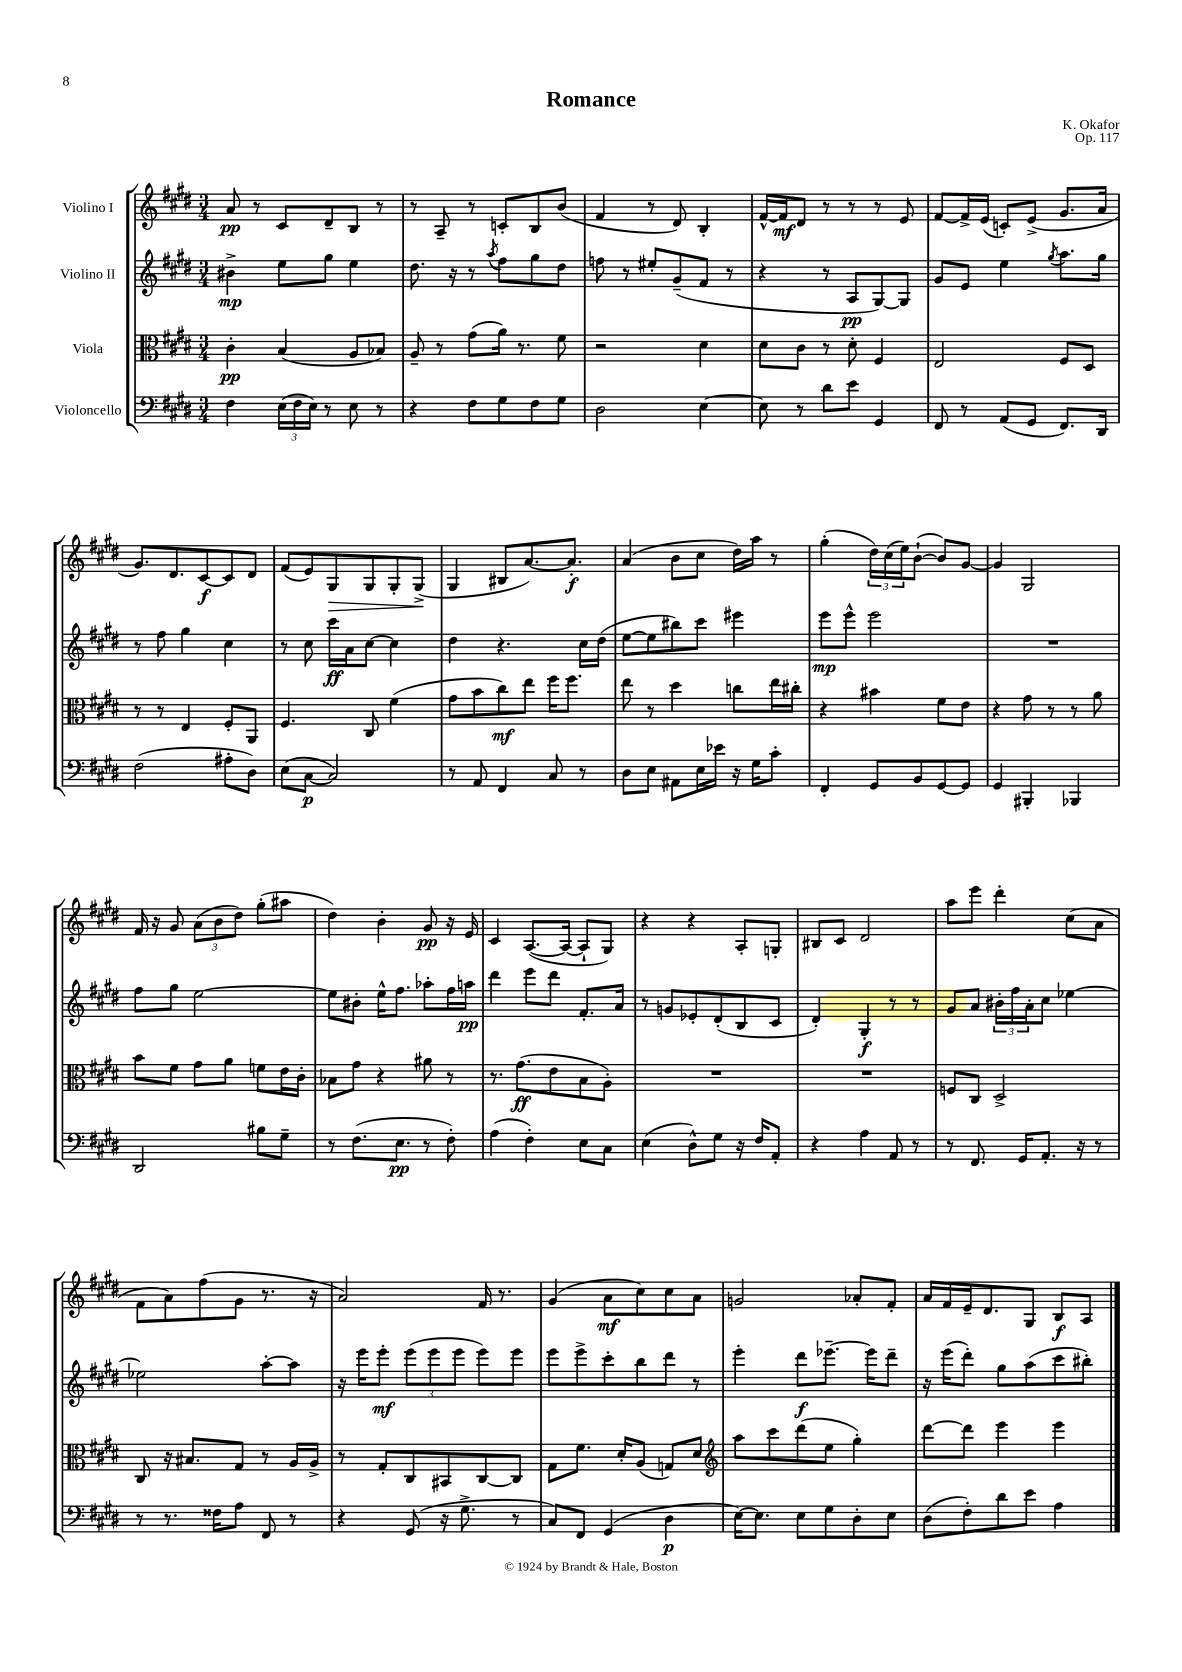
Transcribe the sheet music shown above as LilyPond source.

\header { title = "Romance" composer = "K. Okafor" opus = "Op. 117" }
<<
\new StaffGroup <<
\new Staff = "s0" \with { instrumentName = "Violino I" } {
    \clef treble \key e \major \numericTimeSignature \time 3/4
    a'8\pp r8 cis'8 dis'8-- b8 r8 |
    r8 a8-- r8 c'8-. b8 b'8( |
    fis'4 r8 dis'8) b4-. |
    fis'16~-^ fis'16\mf dis'8 r8 r8 r8 e'8 |
    fis'8~ fis'16-> e'16( c'8-.) e'8->( gis'8. a'16 |
    gis'8.) dis'8. cis'8~\f cis'8 dis'8 |
    fis'8( e'8) gis8\> gis8 gis8-. gis8->\!( |
    gis4 bis8 a'8.~) a'8.-.\f |
    a'4( b'8 cis''8 dis''16) a''16 r8 |
    gis''4-.( \tuplet 3/2 { dis''16) cis''16( e''16) } b'8~-!( b'8) gis'8~ |
    gis'4 gis2 |
    fis'16 r16 gis'8 \tuplet 3/2 { a'8( b'8 dis''8) } gis''8-.( ais''8 |
    dis''4) b'4-. gis'8\pp r16 e'16 |
    cis'4 a8.~( a16~ a8-! gis8) |
    r4 r4 a8-. g8-. |
    bis8 cis'8 dis'2 |
    a''8 e'''8 dis'''4-. cis''8( a'8 |
    fis'8 a'8) fis''8( gis'8 r8. r16 |
    a'2) fis'16 r8. |
    gis'4( a'8\mf cis''8) cis''8 a'8 |
    g'2 aes'8-. fis'8-. |
    a'16 fis'16 e'16-- dis'8. gis8 b8\f a8 \bar "|." |
}
\new Staff = "s1" \with { instrumentName = "Violino II" } {
    \clef treble \key e \major \numericTimeSignature \time 3/4
    bis'4->\mp e''8 gis''8 e''4 |
    dis''8. r16 r8 \acciaccatura { a''8 } fis''8 gis''8 dis''8 |
    f''8 r8 eis''8-. gis'8--( fis'8 r8 |
    r4 r8 a8\pp gis8~) gis8 |
    gis'8 e'8 e''4 \acciaccatura { gis''8 } a''8. gis''16 |
    r8 fis''8 gis''4 cis''4 |
    r8 cis''8 cis'''16\ff a'16 cis''8~ cis''4 |
    dis''4 r4. cis''16 dis''16( |
    e''8~ e''8 bis''8) cis'''8 eis'''4 |
    e'''8\mp e'''8-^ e'''2 |
    R2. |
    fis''8 gis''8 e''2~ |
    e''8 bis'8-. e''16-^ fis''8. aes''8-. fis''16 a''16\pp |
    dis'''4 e'''8 dis'''8 fis'8.-. a'16 |
    r8 g'8 ees'8-. dis'8-.( b8 cis'8 |
    dis'4-.) gis4-.\f r8 r8 |
    gis'8 a'8 \tuplet 3/2 { bis'16-. fis''16 a'16-. } cis''8 ees''4~ |
    ees''2 a''8~-. a''8 |
    r16 e'''16 e'''8-.\mf \tuplet 3/2 { e'''8( e'''8 e'''8 } e'''8) e'''8 |
    e'''8 e'''8-> cis'''8-. b''8 dis'''8 r8 |
    e'''4-. dis'''8\f ees'''8.~-- ees'''16 dis'''8-- |
    r16 e'''16( dis'''8-.) gis''8 a''8( cis'''8 bis''8-.) \bar "|." |
}
\new Staff = "s2" \with { instrumentName = "Viola" } {
    \clef alto \key e \major \numericTimeSignature \time 3/4
    cis'4-.\pp b4( a8 bes8) |
    a8-- r8 gis'8( a'16) r8. fis'8 |
    r2 dis'4 |
    dis'8 cis'8 r8 dis'8-. fis4 |
    e2 fis8 dis8 |
    r8 r8 e4 fis8-. a,8 |
    fis4. cis8 fis'4( |
    gis'8 b'8 cis''8\mf) e''8 fis''16 fis''8. |
    e''8 r8 dis''4 c''8 e''16 cis''16-. |
    r4 bis'4 fis'8 e'8 |
    r4 gis'8 r8 r8 a'8 |
    b'8 fis'8 gis'8 a'8 f'8 e'16 cis'16-. |
    bes8 gis'8 r4 ais'8 r8 |
    r8. gis'8.\ff( e'8 b8 a8-.) |
    R2. |
    R2. |
    f8 cis8 dis2-> |
    cis8 r16 bis8. gis8 r8 a16 a16-> |
    r8 gis8-. cis8 bis,8 cis8~ cis8 |
    gis8 fis'8. dis'16-. a8( g8) dis'8 |
    \clef treble a''8 cis'''8 dis'''8( e''8 gis''4-.) |
    dis'''8~ dis'''8 e'''4 e'''4 \bar "|." |
}
\new Staff = "s3" \with { instrumentName = "Violoncello" } {
    \clef bass \key e \major \numericTimeSignature \time 3/4
    fis4 \tuplet 3/2 { e16( fis16 e16) } r8 e8 r8 |
    r4 fis8 gis8 fis8 gis8 |
    dis2 e4~ |
    e8 r8 dis'8 e'8 gis,4 |
    fis,8 r8 a,8( gis,8 fis,8.) dis,16 |
    fis2( ais8-. dis8) |
    e8( cis8~\p cis2) |
    r8 a,8 fis,4 cis8 r8 |
    dis8 e8 ais,8 e16 ees'16 r16 gis16 cis'8-. |
    fis,4-. gis,8 b,8 gis,8~ gis,8 |
    gis,4 bis,,4-. bes,,4 |
    dis,2 bis8 gis8-- |
    r8 fis8.( e8.\pp r8 fis8-.) |
    a4( fis4-.) e8 cis8 |
    e4( dis8-^) gis8 r16 fis16 a,8-. |
    r4 a4 a,8 r8 |
    r8 fis,8. gis,16 a,8.-. r16 r8 |
    r8 r8. fisis16 a8 fis,8 r8 |
    r4 gis,8( r16 gis8.-> r8 |
    cis8) fis,8 gis,4( dis4\p |
    e16~) e8. e8 gis8 dis8-. e8 |
    dis8( fis8-.) dis'8 e'8 a4 \bar "|." |
}
>>
>>
\layout { \context { \Score \remove "Bar_number_engraver" } }
